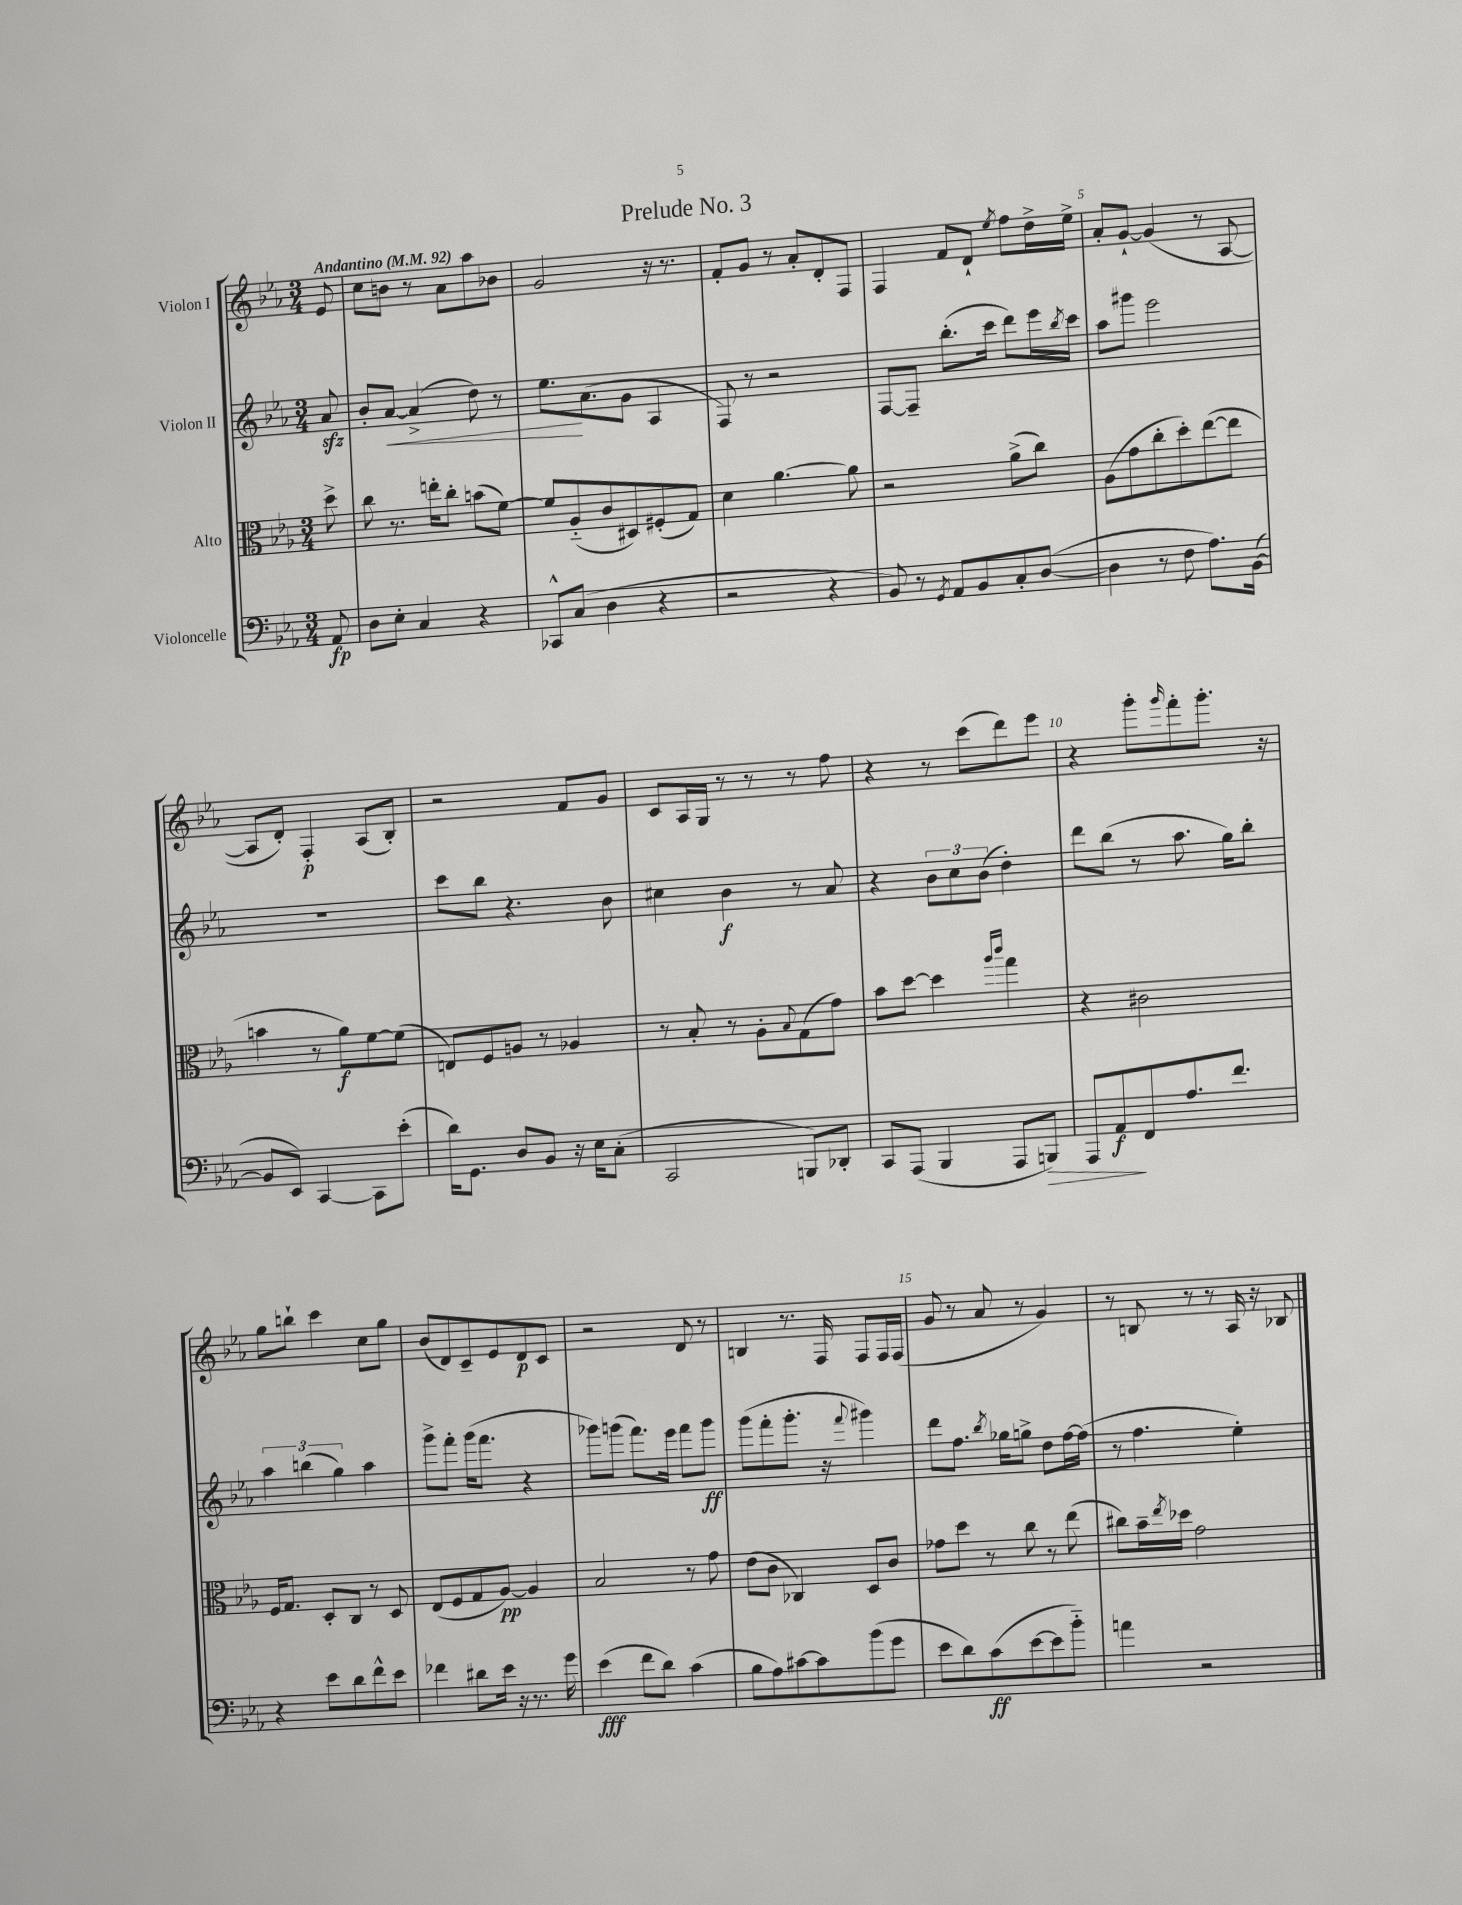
\header { title = "Prelude No. 3" }
<<
\new StaffGroup <<
\new Staff = "s0" \with { instrumentName = "Violon I" } {
    \clef treble \key ees \major \numericTimeSignature \time 3/4 \partial 8 \tempo "Andantino" 4 = 92
    ees'8 |
    c''8 b'8 r8 aes'8 aes''8 bes'8 |
    g'2 r16 r8. |
    f'8-. g'8 r8 aes'8-. d'8-. f8 |
    f4 f'8 d'8-! \acciaccatura { ees''8 } f''8 d''16-> ees''16-> |
    aes'8-. g'8~-! g'4( r8 aes8~ |
    aes8 d'8-.) f4-.\p aes8( bes8-.) |
    r2 f'8 g'8 |
    c'8 aes16 g16 r8 r8 r8 f''8 |
    r4 r8 c'''8( d'''8) ees'''8 |
    r4 g'''8-. \grace { g'''16 } f'''8-. g'''8.-. r16 |
    g''8 b''8-! c'''4 c''8 g''8 |
    bes'8( d'8) c'8-- ees'8 d'8\p c'8 |
    r2 d'8 r8 |
    b4 r8. f16 f8 f16 f16( |
    g'8 r8 aes'8 r8 g'4) |
    r8 b8 r8 r8 aes16 r16 bes8 \bar "|." |
}
\new Staff = "s1" \with { instrumentName = "Violon II" } {
    \clef treble \key ees \major \numericTimeSignature \time 3/4 \partial 8
    aes'8\sfz |
    bes'8-. aes'8~\< aes'4->( d''8) r8 |
    ees''8.\! aes'8.( g'8 aes4 |
    f8) r8 r2 |
    f8~ f8-- bes''8.-.( c'''16 d'''8) ees'''16 \acciaccatura { bes''8 } c'''16 |
    aes''8 gis'''8 ees'''2 |
    R2. |
    c'''8 bes''8 r4. bes'8 |
    cis''4 bes'4\f r8 aes'8 |
    r4 \tuplet 3/2 { bes'8 c''8 bes'8( } d''4-.) |
    d'''8 bes''8( r8 aes''8. g''16) bes''8-. |
    \tuplet 3/2 { aes''4 b''4( g''4) } aes''4 |
    g'''8-> f'''8-. g'''16( f'''8. r4 |
    ges'''8) g'''8( f'''8.) ees'''16 f'''8 g'''8\ff |
    g'''8( f'''8-. g'''8.-. r16 \appoggiatura { f'''8 } gis'''4) |
    d'''8 f''8. \acciaccatura { bes''8 } ges''16 g''8-> d''8 f''16~ f''16( |
    r8 f''4. ees''4-.) \bar "|." |
}
\new Staff = "s2" \with { instrumentName = "Alto" } {
    \clef alto \key ees \major \numericTimeSignature \time 3/4 \partial 8
    d''8-> |
    c''8 r8. e''16-. c''8-. b'8( f'8~) |
    f'8 aes8-_( c'8 dis8) fis8-.( g8) |
    d'4 aes'4.~ aes'8 |
    r2 aes'8->( c''8) |
    aes8( g'8 c''8-. d''8-.) ees''8~( ees''8 |
    b'4 r8 aes'8\f) f'8~ f'8( |
    e8) f8 a8 r8 aes4 |
    r8 bes8-. r8 aes8-. \appoggiatura { bes8 } g8( g'8) |
    bes'8 d''8~ d''4 \grace { aes''16 c'''16 } g''4 |
    r4 cis'2 |
    f16 g8. d8-. c8 r8 d8 |
    ees8( f8 g8 aes8~\pp) aes4 |
    bes2 r8 g'8 |
    ees'8( c'8 ces4) d8 c'8 |
    ges'8 d''8 r8 c''8 r8 ees''8( |
    cis''8) bes'16-- \acciaccatura { ees''8 } des''16 g'2 \bar "|." |
}
\new Staff = "s3" \with { instrumentName = "Violoncelle" } {
    \clef bass \key ees \major \numericTimeSignature \time 3/4 \partial 8
    aes,8\fp |
    d8 ees8-. c4 r4 |
    ces,8-^ c8( d4 r4 |
    r2 r4 |
    bes,8) r8 \acciaccatura { g,8 } aes,8 bes,8 c8-. d8~( |
    d4 r8 f8 aes8.) bes,16~( |
    bes,8 ees,8) c,4~ c,8 ees'8-.( |
    d'16) g,8. d8 bes,8 r16 ees16 c8-.( |
    c,2 b,,8) des,8-. |
    c,8 aes,,8( bes,,4 aes,,8 b,,8\>) |
    aes,,8 aes,8\f\! f,8 aes8. f'8. |
    r4 ees'8 d'8 f'8-^ ees'8 |
    fes'4 dis'8 ees'16 r16 r8. g'16 |
    ees'4\fff( f'8 d'8) c'4( |
    bes8 aes8) cis'8~ cis'8 bes'8( g'8 |
    ees'8 d'8) c'8\ff( ees'8~ ees'8 bes'8-_) |
    a'4 r2 \bar "|." |
}
>>
>>
\layout { \context { \Score \override BarNumber.break-visibility = ##(#f #t #t) barNumberVisibility = #(every-nth-bar-number-visible 5) } }
